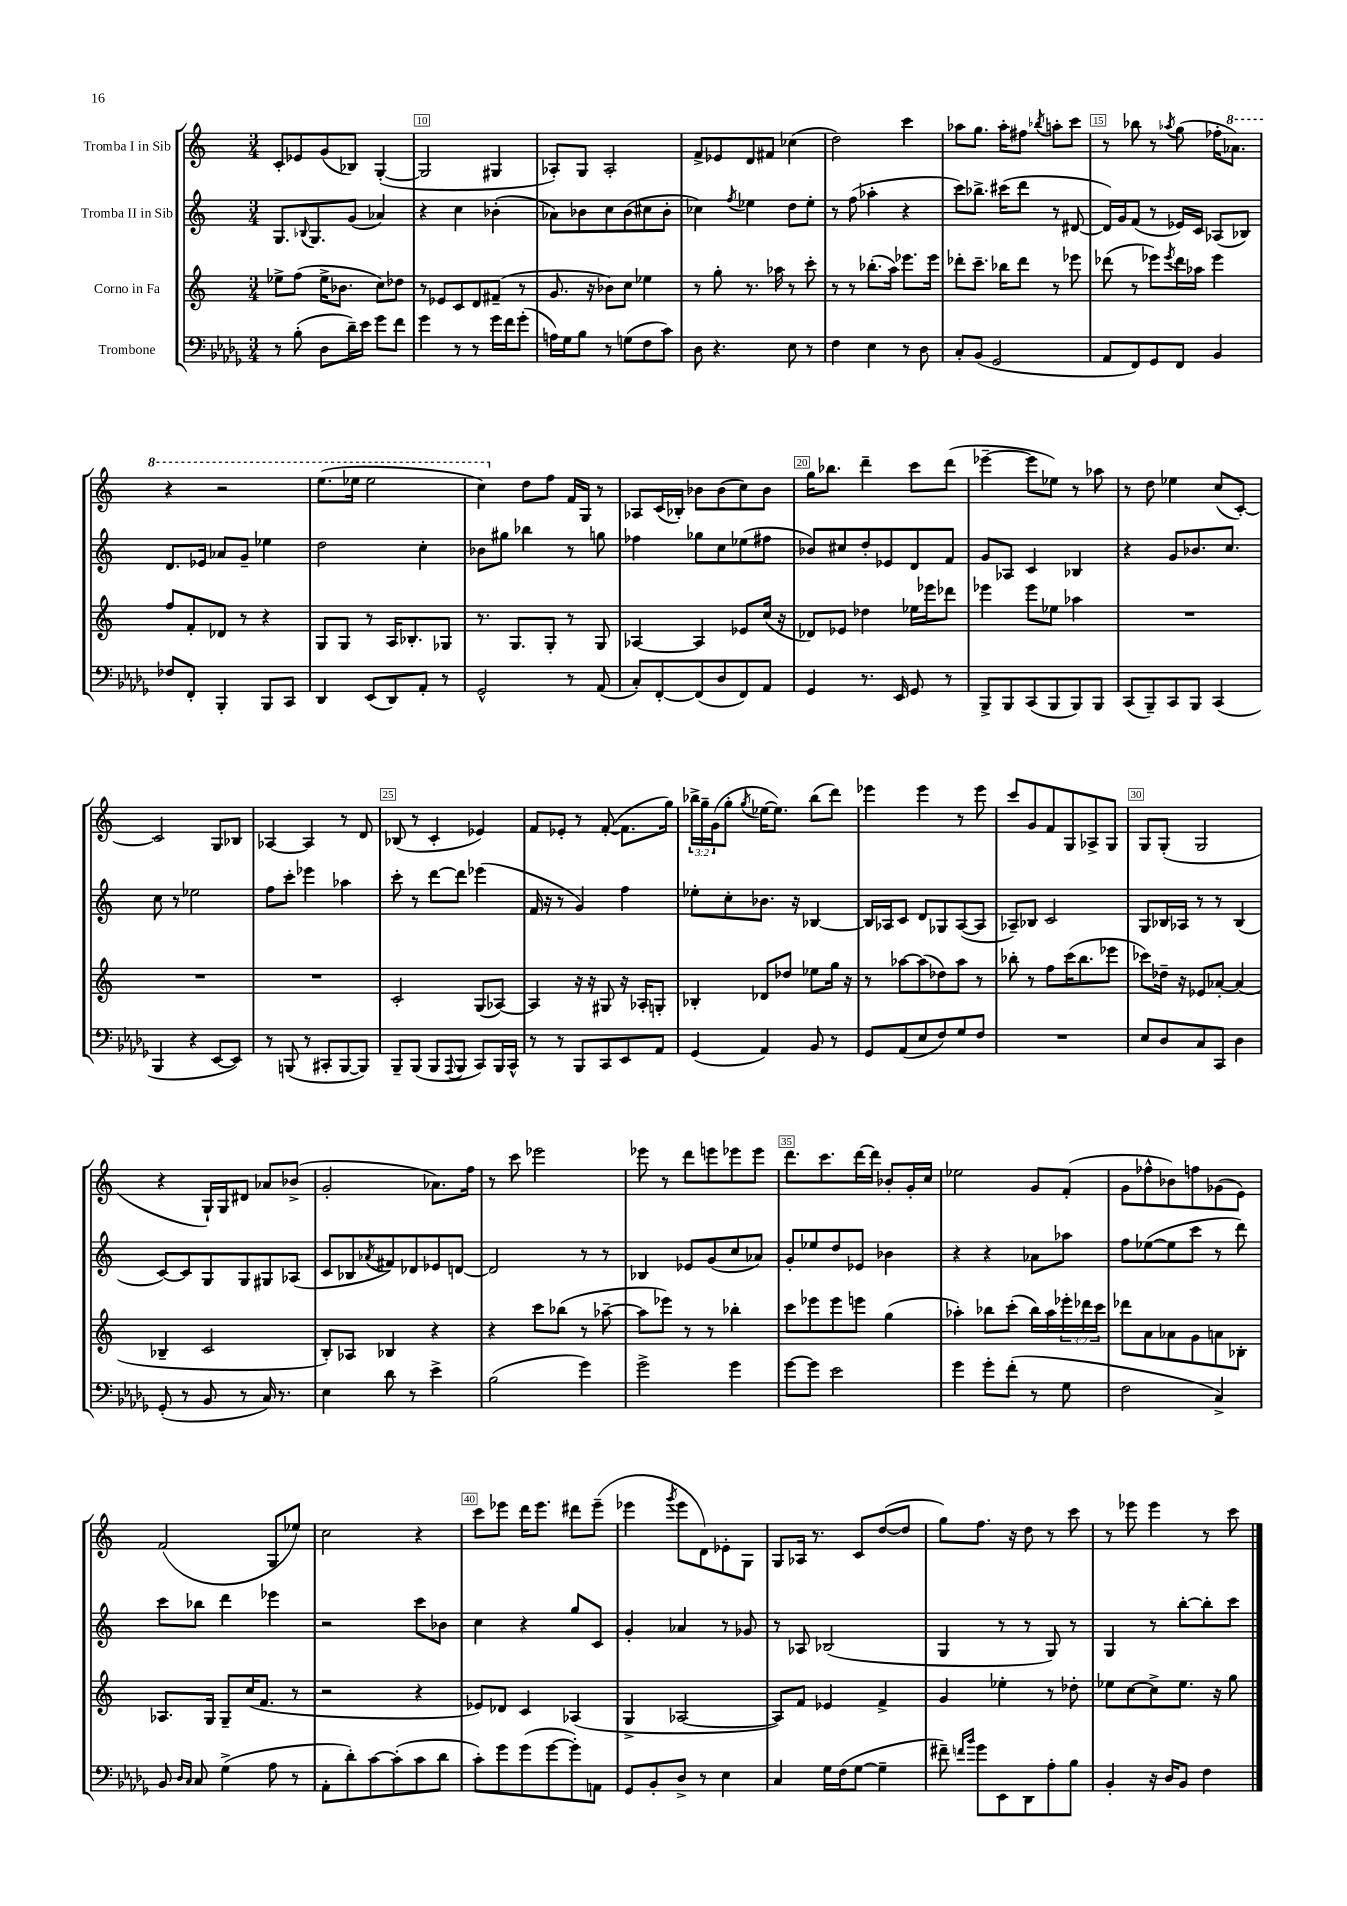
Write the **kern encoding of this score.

**kern	**kern	**kern	**kern
*staff4	*staff3	*staff2	*staff1
*clefF4	*clefG2	*clefG2	*clefG2
*k[b-e-a-d-g-]	*k[]	*k[]	*k[]
*M3/4	*M3/4	*M3/4	*M3/4
8r	8ee-^\L	8.G/L	8c'/L
(8B-'\	(8ff\J	.	8e-/
.	.	8qqB-/	.
.	.	8.G/	.
8D-\L	16ee-^\LK	.	(8g/
.	8.b-\J	.	.
16d-~\L)	.	(8g/J	8B-/J)
16e-\JJ	.	.	.
8g-\L	8cc\L)	4a-/)	([4G'/
8f\J	8dd-\J	.	.
=	=	=	=
4g-\	8r	4r	2G/]
.	8e-/L	.	.
8r	8c/	4cc\	.
8r	8d/	.	.
16g-\LL	(8f#~/J	(4b-'\	4G#/
16f\J	.	.	.
(8g-'\J	8r	.	.
=	=	=	=
16A\LL)	8.g/	8a-\L)	8A-'/L)
16G-\J	.	.	.
8B-\J	.	8b-\	8G/J
.	16r	.	.
8r	8b-\L)	8cc\	2A-'/
(8G\L	8cc\J	(8b-\	.
8F\	4ee-\	8cc#\	.
8c\J)	.	8b-'\J	.
=	=	=	=
8D-\	8r	4cc-\)	8f^/L
4.r	8gg'\	.	8e-/
.	.	8qff/	.
.	8.r	4ee-\	8d/
.	.	.	8f#/J
.	16aa-\	.	.
8E-\	8r	8dd\L	(4cc-\
8r	8ccc'\	8ee-'\J	.
=	=	=	=
4F\	8r	8r	2dd\)
.	8r	(8ff\	.
4E-\	(8.bb-'\L	4aa-'\	.
.	16aa\Jk)	.	.
8r	8.eee-\L	4r	4ccc\
8D-\	.	.	.
.	16eee-\Jk	.	.
=	=	=	=
8C'/L	8ddd-'\L	8ccc\L)	8aa-\L
(8BB-/J	8.ccc~\J	8.bb-^\J	8.gg\J
2GG-/	.	.	.
.	16bb-\LK	(16ccc#\LK	16aa-'\LK
.	8ddd-\J	8ddd\J	8ff#\J
.	.	.	8qbb-/
.	8r	8r	8aa'\L
.	8eee-\	[8d#/	8ccc\J
=	=	=	=
8AA-/L	(8ddd-\	16d#/]LL)	8r
.	.	16g/J	.
8FF/)	8r	(8f/J	8bb-\
8GG-/	8eee-\L)	8r	8r
.	8qeee-/	.	8qaa-/
8FF/J	16ddd-\L	16e-/LL)	(8gg\
.	16aa-\JJ	16c/JJ	.
4BB-/	4eee-\	(8A-/L	16ff-'\LK
.	.	.	8.aa-\J)
.	.	8B-/J)	.
=	=	=	=
8F-/L	8ff/L	8.d/L	4r
8FF'/J	8f'/	.	.
.	.	16e-/Jk	.
4BBB-'/	8d-/J	8a-/L	2r
.	8r	8g~/J	.
8BBB-/L	4r	4ee-\	.
8CC/J	.	.	.
=	=	=	=
4DD-/	8G/L	2dd\	(8.eee\L
.	8G/J	.	.
.	.	.	16eee-\Jk
(8EE-/L	8r	.	2eee-\
8DD-/)	16A/LK	.	.
.	8.B-'/	.	.
8AA-'/J	.	4cc'\	.
8r	8G-/J	.	.
=	=	=	=
2GG-^^/	8.r	8b-\L	4ccc\)
.	.	8gg#\J	.
.	8.G/L	.	.
.	.	4bb-\	8dd\L
.	8G'/J	.	8ff\J
8r	8r	8r	16f/LL
.	.	.	16G/JJ
(8AA-/	8G/	8gg\	8r
=	=	=	=
8C'/L)	[4A-/	4ff-\	8A-/L
[8FF'/	.	.	(16c/L
.	.	.	16B-'/JJ)
(8FF/]	4A-/]	8gg-\L	8b-\L
8D-/	.	8cc\	(8b-\
8FF/)	8e-/L	(8ee-\	8cc\)
8AA-/J	(16cc/Jk	8ff#\J	8b-\J
.	16r	.	.
=	=	=	=
4GG-/	8d-/L)	8b-/L)	16gg\LK
.	.	.	8.bb-\J
.	8e-/J	8cc#/	.
8.r	4dd-\	8dd'/	4ddd~\
.	.	8e-/	.
16EE-/	.	.	.
8GG-/	16ee-\LL	8d/	8ccc\L
.	16eee-\J	.	.
8r	8ddd-\J	8f/J	(8ddd\J
=	=	=	=
8BBB-^/L	4eee-\	8g/L	[4eee-~\
8BBB-/	.	8A-/J	.
(8CC/	8eee-\L	4c/	8eee-\]L
8BBB-/	8ee-\J	.	8ee-\J)
8BBB-/)	4aa-\	4B-/	8r
8BBB-/J	.	.	8aa-\
=	=	=	=
(8CC/L	2.r	4r	8r
8BBB-~/)	.	.	8dd\
8CC/	.	8g/L	4ee-\
8BBB-/J	.	8.b-/	.
(4CC/	.	.	(8cc/L
.	.	8.cc/J	.
.	.	.	[8c'/J)
=	=	=	=
4BBB-/	2.r	8cc\	2c/]
.	.	8r	.
4r	.	2ee-\	.
[8EE-/L	.	.	8G/L
8EE-/]J)	.	.	8B-/J
=	=	=	=
8r	2.r	8ff\L	[4A-/
(8BBB/	.	8ccc'\J	.
8r	.	4eee-\	4A-/]
8CC#'/L	.	.	.
[8BBB/	.	4aa-\	8r
8BBB/]J)	.	.	8d/
=	=	=	=
8BBB-~/L	2c'/	8ccc'\	(8B-/
(8BBB-/J	.	8r	8r
8BBB-/L	.	[8ddd\L	4c'/
8qqAAA-/	.	.	.
8BBB-/J	.	8ddd\]J	.
8CC/L)	(8G/L	(4eee-\	4e-/)
16BBB-/L	[8A-/J)	.	.
16CC^^/JJ	.	.	.
=	=	=	=
8r	4A-/]	16f/	8f/L
.	.	16r	.
8r	.	8r	8e-'/J
8BBB-/L	16r	4g/)	8r
.	16r	.	.
8CC/	8G#/	.	([8f'/
8EE-/	16r	4ff\	8.f\]L
.	16A-'/LK	.	.
8AA-/J	8G'/J	.	.
.	.	.	16gg\Jk)
=	=	=	=
(4GG-/	4B-'/	8ee-'\L	24bb-^\LL
.	.	.	24gg~\
.	.	.	(24g\J
.	.	8cc'\	8gg'\J
.	.	.	8qgg/
4AA-/)	8d-/L	8.b-\J	[16ee-\LK
.	.	.	8.ee-\]J)
.	8dd-/J	.	.
.	.	16r	.
8BB-/	8ee-\L	[4B-/	(8bb-\L
8r	16gg\Jk	.	8ddd\J)
.	16r	.	.
=	=	=	=
8GG-/L	8r	16B-/]LL	4eee-\
.	.	16A-/J	.
(8AA-/	[8aa-\L	8c/J	.
8E-/	(8aa-\]	8d/L	4eee-\
8F/)	8dd-\)	8G-/	.
8G-/	8aa-\J	([8A-/	8r
8F/J	8r	8A-/]J	8eee-\
=	=	=	=
2.r	8bb-'\	8A-~/L)	8ccc/L
.	8r	8B-/J	8g/
.	8ff\L	2c/	8f/
.	(16ccc\K	.	8G/
.	8.bb-\	.	.
.	.	.	8A-^/
.	8eee-\J	.	8G/J
=	=	=	=
8E-/L	8ccc-\L)	8G/L	8G/L
8D-/	16dd-~\Jk	16B-/L	(8G'/J
.	16r	16A-/JJ	.
8C/	8e-/L	8r	2G/
8CC/J	[8a-'/J	8r	.
4D-\	(4a-/]	(4B-/	.
=	=	=	=
(8GG-'/	4B-~/	[8c/L)	4r
8r	.	8c/]	.
8BB-/	2c/	8G/	16G`/LL)
.	.	.	16G/J
8r	.	8G/	8d#/J
16C/)	.	8G#/	8a-/L
8.r	.	.	.
.	.	(8A-/J	(8b-^/J
=	=	=	=
4E-\	8B'/L)	8c/L	2g'/
.	8A-/J	8B-/	.
.	.	8qa-/	.
8d-\	4B-/	8f#/)	.
8r	.	8d-/	.
4e-^\	4r	8e-/	8.a-\L)
.	.	[8d/J	.
.	.	.	16ff\Jk
=	=	=	=
(2B-\	4r	2d/]	8r
.	.	.	8ccc\
.	8ccc\L	.	2eee-\
.	(8bb-\J	.	.
4g-\)	8r	8r	.
.	[8aa-~\	8r	.
=	=	=	=
2g-^\	8aa-\]L	4B-/	8eee-\
.	8eee-\J)	.	8r
.	8r	8e-/L	8ddd\L
.	8r	(8g/	8eee\
4g-\	4bb-'\	8cc/	8eee-\
.	.	8a-/J)	8eee-\J
=	=	=	=
[8g-\L	8ccc\L	8g'/L	8.ddd\L
8g-\]J	8eee-\	8ee-/	.
.	.	.	8.ccc\
2e-\	8eee-\	8dd/	.
.	8eee\J	8e-/J	[16ddd\L
.	.	.	16ddd\]JJ
.	(4gg\	4b-\	8b-'/L
.	.	.	16g'/L
.	.	.	16cc/JJ
=	=	=	=
4g-\	4aa-'\)	4r	2ee-\
8g-'\L	8bb-\L	4r	.
(8f'\J	(8ccc'\J	.	.
8r	16bb-\LL)	8a-\L	8g/L
.	16aa-\	.	.
8G-\	24eee-'\	8aa-\J	(8f'/J
.	24ddd-\	.	.
.	24ccc\JJ	.	.
=	=	=	=
2F\	8ddd-\L	8ff\L	8g\L
.	8a\	([8ee-\	8ff-^^\
.	8a-\	8ee-\]	8b-\)
.	8g\	8ccc\J	8ff\
4C^/)	8a\	8r	(8g-\
.	8B-'\J	8ddd\)	8e\J)
=	=	=	=
8BB-/	8.A-/L	8ccc\L	(2f/
16qqD-/LL	.	.	.
16qqC/JJ	.	.	.
8C/	.	8bb-\J	.
.	16G/Jk	.	.
(4G-^\	8G~/L	4ddd\	.
.	(16cc/K	.	.
.	8.f/J	.	.
8A-\	.	4eee-\	8G/L
8r	8r	.	8ee-/J)
=	=	=	=
8AA-'\L	2r	2r	2cc\
8d-'\)	.	.	.
[8c\	.	.	.
(8c'\]	.	.	.
8c\	4r	8ccc\L	4r
8d-\J	.	8b-\J	.
=	=	=	=
8c'\L)	8e-/L)	4cc\	8ccc\L
8g-\	8d-/J	.	8eee-\J
(8g-\	4c/	4r	16ddd\LK
.	.	.	8.eee-\J
[8g-\	.	.	.
8g-'\])	(4A-/	8gg/L	8ddd#\L
8AA\J	.	8c/J	(8eee-~\J
=	=	=	=
8GG-/L	4G^/	4g'/	4eee-\
8BB-'/	.	.	.
.	.	.	8qggg/
8D-^/J	[2A-/	4a-/	8eee-\L
8r	.	.	8d\)
4E-\	.	8r	8e-'\
.	.	8g-/	8G\J
=	=	=	=
4C/	8A-/]L)	8r	8G/L
.	8f/J	8A-/	16A-/Jk
.	.	.	8.r
16G-\LL	4e-/	(2B-/	.
(16F\J	.	.	.
[8G-\J	.	.	8c/L
4G-~\]	4f^/	.	([8dd/
.	.	.	8dd/]J
=	=	=	=
8f#~\)	4g/	4G/	8gg\L)
16qqf/LL	.	.	.
16qqb-/JJ	.	.	.
8g-\L	.	.	8.ff\J
8EE-\	4ee-'\	8r	.
.	.	.	16r
8DD-\	.	8r	8dd\
8A-'\	8r	8G/)	8r
8B-\J	8dd-'\	8r	8ccc\
=	=	=	=
4BB-'/	8ee-\L	4G/	8r
.	[8cc\	.	8eee-\
16r	8cc^\]	8r	4eee-\
16D-/LK	.	.	.
8BB-/J	8.ee-\J	[8bb'\L	.
4F\	.	8bb'\]	8r
.	16r	.	.
.	8gg\	8ccc\J	8ccc\
==	==	==	==
*-	*-	*-	*-
